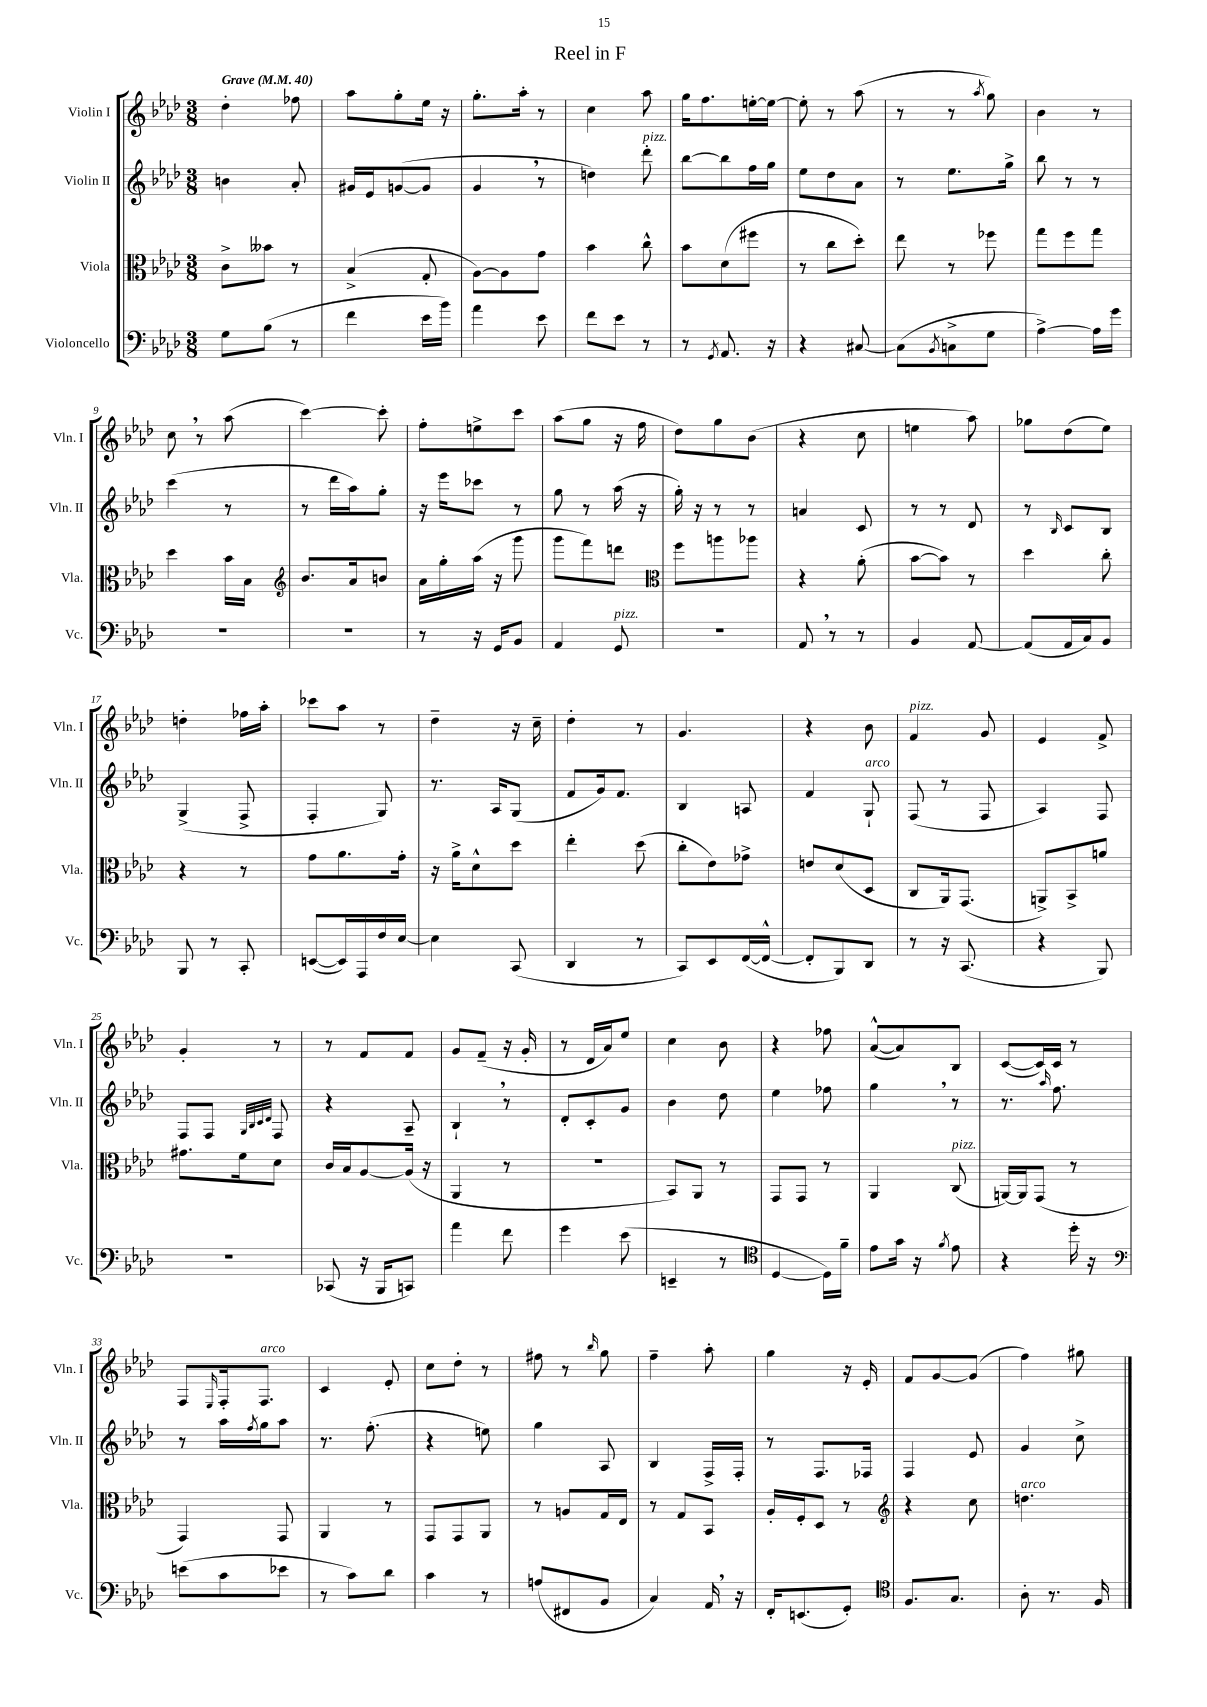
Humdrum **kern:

**kern	**kern	**kern	**kern
*staff4	*staff3	*staff2	*staff1
*clefF4	*clefC3	*clefG2	*clefG2
*k[b-e-a-d-]	*k[b-e-a-d-]	*k[b-e-a-d-]	*k[b-e-a-d-]
*M3/8	*M3/8	*M3/8	*M3/8
*MM40	*MM40	*MM40	*MM40
8G\L	8c^\L	4b\	4dd-'\
(8B-\J	8b--\J	.	.
8r	8r	8a-'/	8ff-\
=	=	=	=
4f\	(4B-^/	16g#/LL	8aa-\L
.	.	16e-/J	.
.	.	([8g/	8gg'\
16e-\LL	8G'/	8g/]J	16ee-\Jk
16b-\JJ)	.	.	16r
=	=	=	=
4a-\	[8A-\L)	4g/	8.gg'\L
.	8A-\]	.	.
.	.	.	16aa-'\Jk
8e-\	8g\J	8r	8r
=	=	=	=
8f\L	4b-\	4dd\)	4cc\
8e-\J	.	.	.
8r	8cc^^\	8ddd-'\	8aa-\
=	=	=	=
8r	8b-\L	[8bb-\L	16gg\LK
.	.	.	8.ff\
8qGG/	.	.	.
8.AA-/	(8d-\	8bb-\]	.
.	8ff#\J	16ff\L	[16ee'\L
16r	.	16gg\JJ	16ee\_JJ
=	=	=	=
4r	8r	8ee-\L	8ee'\]
.	8cc\L	8dd-\	8r
[8C#/	8dd-'\J)	8a-\J	(8aa-\
=	=	=	=
(8C#\]L	8ee-\	8r	8r
8qBB-/	.	.	.
8C^\	8r	8.ee-\L	8r
.	.	.	8qaa-/
8G\J	8ff-\	.	8gg\)
.	.	16gg^\Jk	.
=	=	=	=
[4A-^\)	8gg\L	8bb-\	4b-\
.	8ff\	8r	.
16A-\]LL	8gg\J	8r	8r
16g\JJ	.	.	.
=	=	=	=
4.r	4dd-\	(4ccc\	8cc\
.	.	.	8r
.	16b-\LL	8r	(8aa-\
.	16B-\JJ	.	.
=	=	=	=
*	*clefG2	*	*
4.r	8.b-/L	8r	[4ccc\)
.	.	16ddd-\LL	.
.	16a-/k	16aa-\J)	.
.	8b/J	8gg'\J	8ccc'\]
=	=	=	=
8r	16a-\LL	16r	8ff'\L
.	16gg'\	16eee-\LK	.
16r	(16aa-\JJ	8ccc-\J	8ee^\
16GG/LK	16r	.	.
8BB-/J	8ggg\	8r	8ccc\J
=	=	=	=
4AA-/	8ggg\L	8gg\	(8aa-\L
.	8fff\)	8r	8gg\J
8GG/	8ddd\J	(16aa-\	16r
.	.	16r	16ff\
=	=	=	=
*	*clefC3	*	*
4.r	8ff\L	16gg'\)	8dd-\L)
.	.	16r	.
.	8aa\	8r	8gg\
.	8aa-\J	8r	(8b-\J
=	=	=	=
8AA-/	4r	4a/	4r
8r	.	.	.
8r	(8a-'\	8c/	8cc\
=	=	=	=
4BB-/	[8b-\L	8r	4ee\
.	8b-\]J)	8r	.
[8AA-/	8r	8d-/	8aa-\)
=	=	=	=
(8AA-/]L	4dd-\	8r	8gg-\L
.	.	16qqB-/	.
16AA-/L	.	8c/L	(8dd-\
16C/J)	.	.	.
8BB-/J	8cc'\	8B-/J	8ee-\J)
=	=	=	=
8BBB-/	4r	(4G^/	4dd'\
8r	.	.	.
8CC'/	8r	8F^/	16ff-\LL
.	.	.	16aa-'\JJ
=	=	=	=
([8EE/L	8g\L	4F'/	8ccc-\L
16EE/]L)	8.a-\	.	8aa-\J
16AAA-/	.	.	.
16F/	.	8G/)	8r
[16E-/JJ	16g'\Jk	.	.
=	=	=	=
4E-\]	16r	8.r	4dd-~\
.	16a-^\LK	.	.
.	8d-^^\	.	.
.	.	16A-/LK	.
(8CC/	8dd-\J	(8G/J	16r
.	.	.	16cc~\
=	=	=	=
4DD-/	4ee-'\	8f/L	4dd-'\
.	.	16g/k)	.
.	.	8.f/J	.
8r	(8dd-\	.	8r
=	=	=	=
8CC/L)	8cc'\L	4B-/	4.g/
8EE-/	8e-\)	.	.
([16FF/L	8g-^\J	8A/	.
16FF^^/_JJ	.	.	.
=	=	=	=
8FF'/]L	8e/L	4f/	4r
8BBB-/)	(8d-/	.	.
8DD-/J	8D-/J	8G`/	8b-\
=	=	=	=
8r	8C/L	(8F/	4f/
16r	16AA-/k)	8r	.
(8.CC/	(8.GG/J	.	.
.	.	8F/	8g/
=	=	=	=
4r	8AA^/L)	4A-/)	4e-/
.	8BB-^/	.	.
8BBB-/)	8a/J	8F/	8f^/
=	=	=	=
4.r	8.g#\L	8F/L	4g'/
.	.	8F/J	.
.	16f\k	.	.
.	.	32qqG/LLL	.
.	.	32qqB-/	.
.	.	32qqc/	.
.	.	32qqd-/JJJ	.
.	8d-\J	8F/	8r
=	=	=	=
(8CC-/	16c/LL	4r	8r
.	16B-/J	.	.
16r	[8A-/	.	8f/L
16BBB-/LK	.	.	.
8CC/J)	(16A-/]Jk	8A-~/	8f/J
.	16r	.	.
=	=	=	=
4a-\	4AA-/	4B-`/	8g/L
.	.	.	(8f~/J
8f\	8r	8r	16r
.	.	.	16g'/
=	=	=	=
4g\	4.r	8d-'/L	8r
.	.	8c'/	16d-/LL
.	.	.	16a-/J)
(8e-\	.	8g/J	8ee-/J
=	=	=	=
4EE~/	8BB-/L)	4b-\	4cc\
.	8AA-/J	.	.
8r	8r	8dd-\	8b-\
=	=	=	=
*clefC4	*	*	*
[4D-/	8GG/L	4ee-\	4r
.	8GG/J	.	.
16D-\]LL)	8r	8ff-\	8ff-\
16f~\JJ	.	.	.
=	=	=	=
8e-\L	4AA-/	4gg\	([8a-^^/L
16g\Jk	.	.	8a-/])
16r	.	.	.
8qf/	.	.	.
8e-\	(8C/	8r	8B-/J
=	=	=	=
4r	[16AA/LL)	8.r	([8c/L
.	16AA/]J	.	.
.	(8GG/J	.	16c/]L)
.	.	16qqaa-/	.
.	.	8.ff\	16c/JJ
16dd-'\	8r	.	8r
16r	.	.	.
=	=	=	=
*clefF4	*	*	*
(8e\L	4GG/)	8r	8F/L
.	.	.	16qqE-/
8c\	.	16aa-\LL	16F'/k
.	.	8qff/	.
.	.	16gg\J	8.F/J
8e-\J	8GG/	8aa-\J	.
=	=	=	=
8r	4AA-/	8.r	4c/
8c\L)	.	.	.
.	.	(8.ff'\	.
8d-\J	8r	.	8e-'/
=	=	=	=
4c\	8GG/L	4r	8cc\L
.	8GG/	.	8dd-'\J
8r	8AA-/J	8ee\)	8r
=	=	=	=
(8A/L	8r	4gg\	8ff#\
8FF#/	8A/L	.	8r
.	.	.	16qqbb-/
8BB-/J	16G/L	8A-/	8gg\
.	16E-/JJ	.	.
=	=	=	=
4C/)	8r	4B-/	4ff~\
.	8G/L	.	.
16AA-/	8BB-/J	16F^/LL	8aa-'\
16r	.	16F'/JJ	.
=	=	=	=
16FF'/LK	16A-'/LL	8r	4gg\
(8.EE/	16F'/J	.	.
.	8D-/J	8.F/L	.
8GG'/J)	8r	.	16r
.	.	16F-/Jk	16e-'/
=	=	=	=
*clefC4	*clefG2	*	*
8.F/L	4r	4F/	8f/L
.	.	.	[8g/
8.G/J	.	.	.
.	8cc\	8e-/	(8g/]J
=	=	=	=
8A-'\	4.dd\	4g/	4ff\)
8.r	.	.	.
.	.	8cc^\	8gg#\
16F/	.	.	.
==	==	==	==
*-	*-	*-	*-
